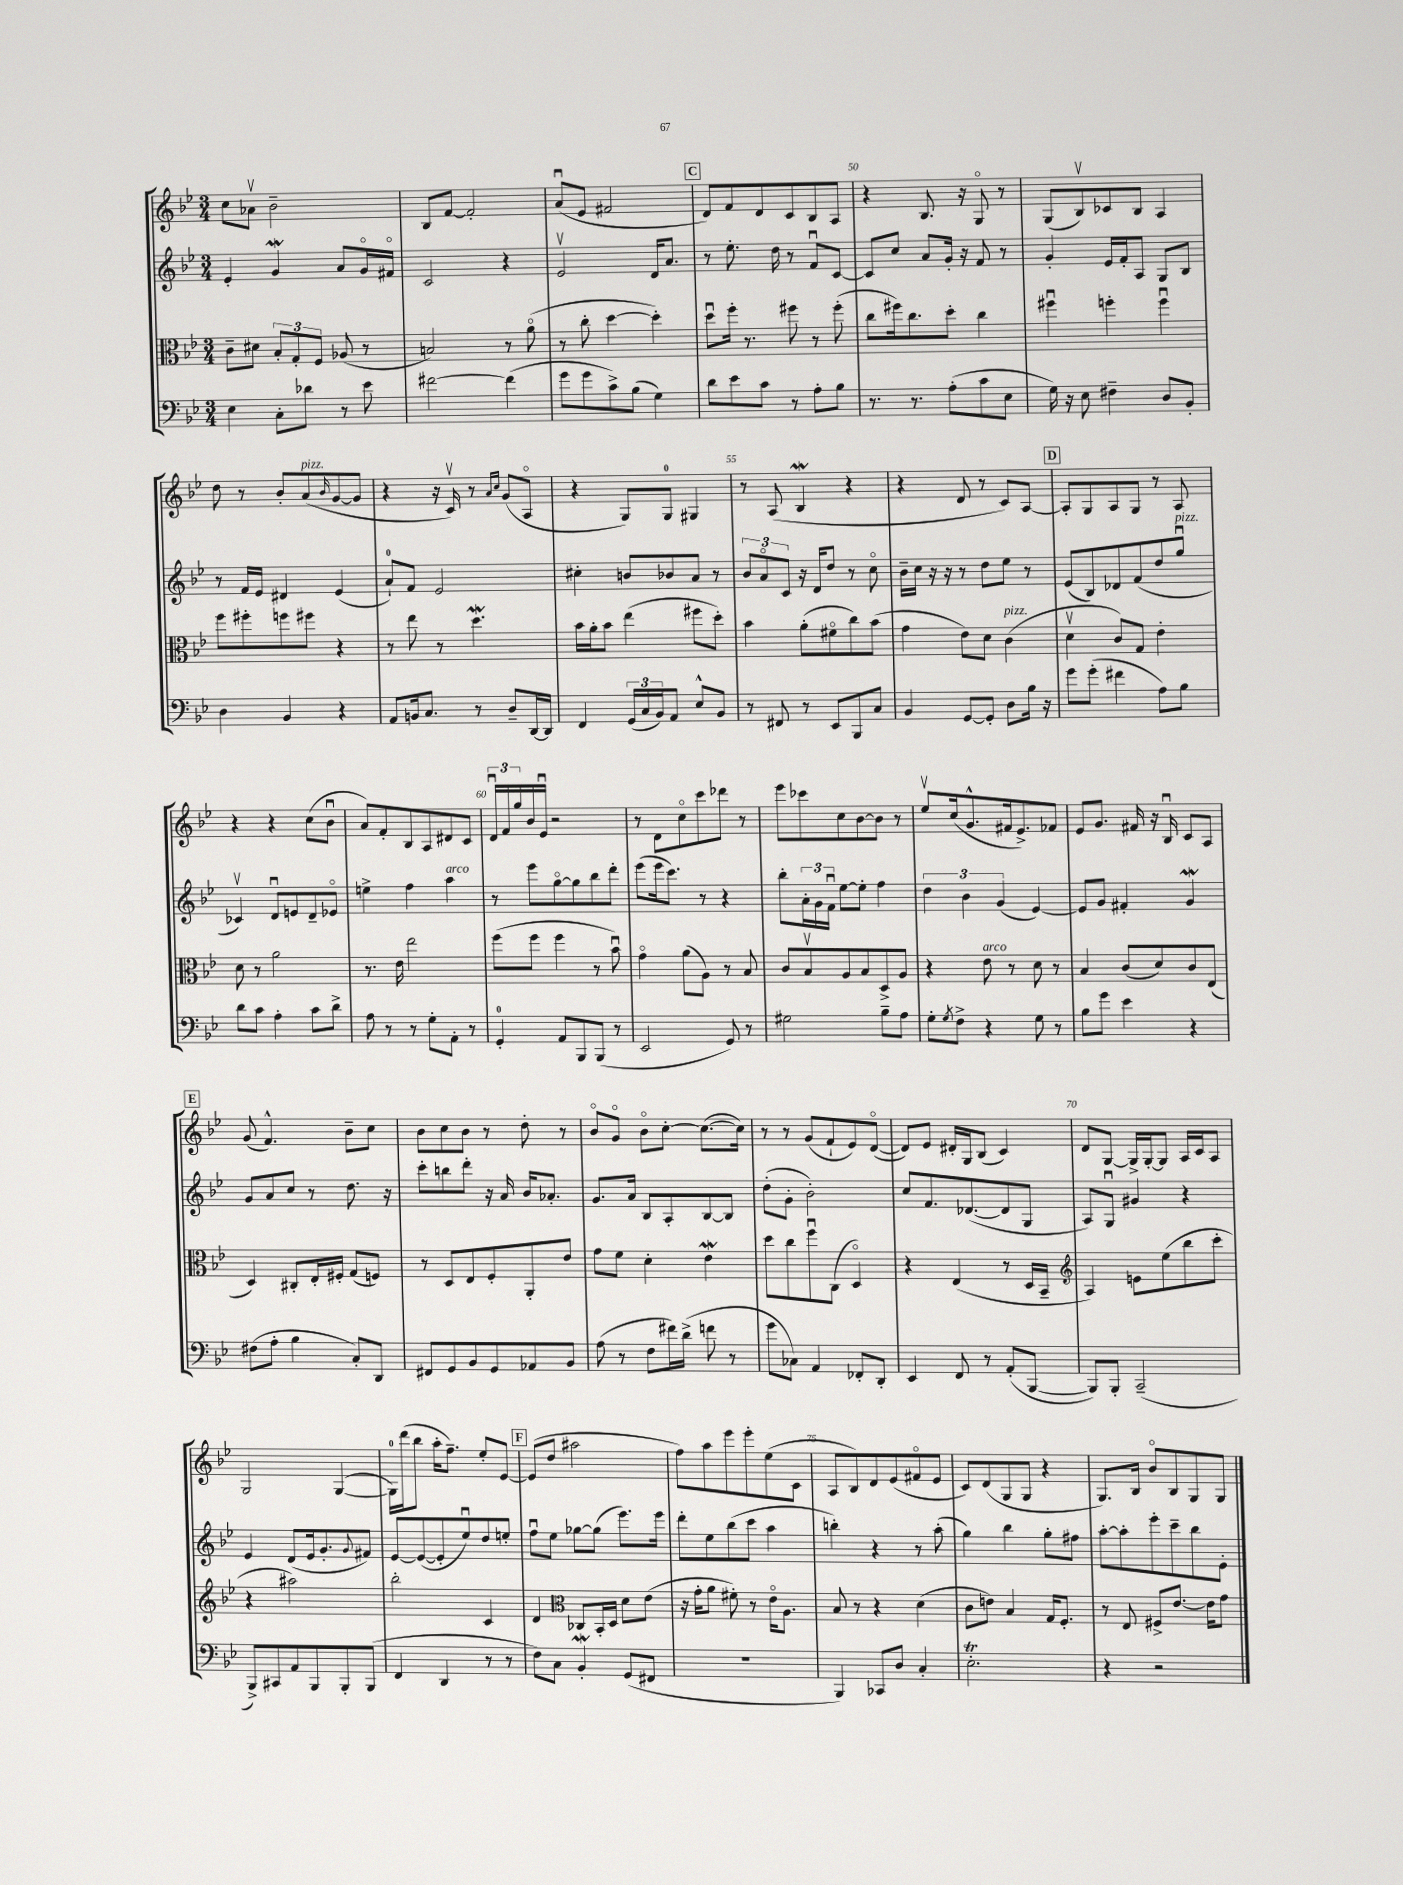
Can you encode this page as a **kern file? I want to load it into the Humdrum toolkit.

**kern	**kern	**kern	**kern
*staff4	*staff3	*staff2	*staff1
*clefF4	*clefC3	*clefG2	*clefG2
*k[b-e-]	*k[b-e-]	*k[b-e-]	*k[b-e-]
*M3/4	*M3/4	*M3/4	*M3/4
4E-\	8c~\L	4e-'/	8cc\L
.	8d#\J	.	8a-v\J
8C'\L	12B-'/L	4g/	2b-~\
.	12G'/	.	.
8d-\J	.	.	.
.	12F/J	.	.
8r	(8A-/	8a/L	.
8e-\	8r	16go/L	.
.	.	16f#o/JJ	.
=	=	=	=
[2f#\	2B/)	2c/	8B-/L
.	.	.	[8f/J
.	.	.	2f'/]
(4f#\]	8r	4r	.
.	(8ao\	.	.
=	=	=	=
8g\L	8r	2e-v/	(8au/L
8g\	8cc'\	.	8e-/J
8c^\)	[4dd\	.	2f#/
(8B-\J	.	.	.
4G\)	4dd'\])	16d/LK	.
.	.	8.a/J	.
=	=	=	=
8d\L	8ddu\L	8r	8d/L)
8e-\	16ff'\Jk	8.ee-'\	8f/
.	8.r	.	.
8c\J	.	.	8d/
.	.	16dd\	.
8r	8ff#\	8r	8c/
8A'\L	8r	8fu/L	8B-/
8B-\J	(8ff#'\	[8c/J	8A/J
=	=	=	=
8.r	8cc\L	8c/]L	4r
.	16ff#\k)	8cc/J	.
8.r	8.cc\	.	.
.	.	8a/L	8.B-/
(8A'\L	8dd'\J	16g'/Jk	.
.	.	16r	16r
8c\	4cc\	8f/	8Go/
8E-\J	.	8r	8r
=	=	=	=
16G\)	4ff#u\	4g'/	(8G/L
16r	.	.	.
8E-\	.	.	8B-v/)
4F#~\	4ff'\	16e-/LL	8c-/
.	.	16f'/J	.
.	.	8A/J	8B-/J
8D/L	4ffu\	8G/L	4A/
8BB-'/J	.	8B-/J	.
=	=	=	=
4D\	8ff\L	8r	8dd\
.	8ff#'\	16f/LL	8r
.	.	16e-/JJ	.
4BB-/	8ff\	4d#/	8b-'/L
.	8ff#\J	.	(8a/
.	.	.	16qqb-/
4r	4r	(4e-/	[8g/
.	.	.	8g/]J
=	=	=	=
8AA/L	8r	8a`/L)	4r
16BB/k	8ee-\	8f/J	.
8.C/J	.	.	.
.	8r	2e-/	16r
.	.	.	16cv/)
8r	4.dd\	.	8r
.	.	.	16qqa/LL
.	.	.	16qqcc/JJ
8D~/L	.	.	(8g/L
[16DD/L	.	.	8Ao/J
16DD/]JJ	.	.	.
=	=	=	=
4FF/	16b-\LL	4cc#'\	4r
.	16a'\J	.	.
.	8b-\J	.	.
(24GG/LL	(4ee-\	8b/L	8G/L)
24C/	.	.	.
24BB-/J)	.	.	.
8AA/J	.	8b-/	8G/J
8E-^^/L	8ff#\L	8a/J	4G#/
8BB-/J	8dd'\J)	8r	.
=	=	=	=
8r	4b-\	12b-/L	8r
.	.	12ao/	.
8FF#/	.	.	(8A/
.	.	12c/J	.
8r	(8a'\L	16r	4B-/
.	.	16d/LK	.
8EE-/L	8f#o\	8dd/J	.
8BBB-/	8cc\)	8r	4r
8C/J	(8b-\J	8cco\	.
=	=	=	=
4BB-/	4g\	16b-~\LL	4r
.	.	16cc\JJ	.
.	.	16r	.
.	.	16r	.
[8GG/L	8e-\L)	8r	8d/
8GG'/]J	8d\J	8dd\L	8r
8D\L	(4c\	8ee-\J	8c/L)
16B-\Jk	.	8r	[8A/J
16r	.	.	.
=	=	=	=
8g\L	4dv\	(8e-/L	8A'/]L
(8g'\J	.	8B-/)	8G/
4f#\	8c/L)	8d-/	8A/
.	8G/J	(8f/	8G/J
8A\L)	4e-'\	8dd/	8r
8B-\J	.	8ggu/J	8A/
=	=	=	=
8d\L	8d\	4c-v/)	4r
8c\J	8r	.	.
4A'\	2a\	8du/L	4r
.	.	8e/	.
8c\L	.	8d~/	(8cc\L
8d^\J	.	8e-o/J	8b-u\J
=	=	=	=
8A\	8.r	4ee^\	8a/L)
8r	.	.	8f'/
.	16e-\	.	.
8r	2ee-\	4ff\	8B-/
8G'\L	.	.	8A/
8AA'\J	.	4aa\	8d#/
8r	.	.	8c/J
=	=	=	=
4GG'/	(8ff\L	8r	24du/LL
.	.	.	24f/
.	.	.	24gg/
.	8ff\J	8eee-\L	16b-/
.	.	.	16e-u/JJ
8AA/L	4ff\	[8ggo\	2r
8BBB-/	.	8gg\]	.
(8BBB-/J	8r	8bb-\	.
8r	8b-u\)	8ddd'\J	.
=	=	=	=
2EE-/	4go\	(8eee-\L	8r
.	.	16eee-\k	8d\L
.	.	8.ccc\J)	.
.	(8a\L	.	8cco\
.	8A\J)	8r	8ccc\
8GG/)	8r	4r	8ddd-\J
8r	8B-/	.	8r
=	=	=	=
2G#\	8c/L	8bb-'\L	8eee-\L
.	8B-v/	24a'\L	8ccc-\
.	.	24g\	.
.	.	24fu\JJ	.
.	8A/	[8ee-\L	8cc\
.	8B-/	8ee-'\]J	[8b-\
8B-~\L	8D^/	4ff\	8b-\]J
8A\J	8A/J	.	8r
=	=	=	=
8G'\L	4r	6dd\	8ee-v/L
8qG/	.	.	.
8F^\J	.	.	(16cc/k
.	.	6b-\	.
.	.	.	8.g^^/
4r	8e-\	.	.
.	.	(6g/	.
.	8r	.	16f#/k
.	.	.	8.e-^/)
8G\	8d\	[4e-/)	.
8r	8r	.	8f-/J
=	=	=	=
8B-\L	4B-/	8e-/]L	8e-/L
8g\J	.	8g/J	8.g/J
4e-\	(8c/L	4f#'/	.
.	.	.	16f#/
.	8d/)	.	16r
.	.	.	16B-u/
4r	8c/	4g/	8c/L
.	(8E-/J	.	8A/J
=	=	=	=
(8F#\L	4D/)	8g/L	(8g/
8A'\J	.	8a/	4.f^^/)
4B-\	8C#'/L	8cc/J	.
.	16E-'/L	8r	.
.	16F#'/JJ	.	.
8C'/L)	(8G/L	8.dd\	8b-~\L
8DD/J	8F/J)	.	8cc\J
.	.	16r	.
=	=	=	=
8FF#/L	8r	8ccc'\L	8b-\L
8GG/	8D/L	8bb\	8cc\
8BB-/	8E-/	8ddd'\J	8b-\J
8GG/	8F'/	16r	8r
.	.	16a/	.
8AA-/	8AA'/	16b-/LK	8dd'\
.	.	8.a-'/J	.
8BB-/J	8e-/J	.	8r
=	=	=	=
(8A\	8g\L	8.g/L	8b-o/L
8r	8f\J	.	8go/J
.	.	16a/Jk	.
8F\L	4d'\	8B-/L	8b-o\L
16f#\L)	.	8A'/	[8cc'\J
(16d^\JJ	.	.	.
8f\	4e-\	[8B-/	(8.cc\_L
8r	.	8B-/]J	.
.	.	.	16cc\]Jk)
=	=	=	=
8g\L	8dd\L	(8dd'\L	8r
8C-\J)	8cc\	8g'\J	8r
4AA/	8ffu\	2b-'\)	(8g/L
.	(8C\J	.	8f`/
8FF-'/L	4Do/)	.	8e-/)
8DD'/J	.	.	([8do/J
=	=	=	=
4EE-/	4r	8cc/L	8d/]L)
.	.	8.f/	8e-/J
8FF/	(4E-/	.	16d#'/LL
.	.	([8.d-/	16G/J
8r	.	.	(8B-/J
(8AA'/L	8r	8d-/]	4c/)
[8BBB-/J	16D/LL	8G/J	.
.	16BB-~/JJ	.	.
=	=	=	=
*	*clefG2	*	*
8BBB-/]L)	4A/)	8A/L)	8d/L
8BBB-'/J	.	8Gu/J	[8G/J
(2CC~/	8e\L	4g#/	16G^/]LL
.	.	.	[16G'/J
.	(8ee-\	.	8G/]J
.	8bb-\	4r	16A/LL
.	.	.	16c/J
.	8ccc'\J	.	8A/J
=	=	=	=
8BBB-^/L)	4r	4e-/	2G/
8CC#/	.	.	.
8AA/	2aa#\)	(8d/L	.
8BBB-/	.	16e-/k	.
.	.	8.g'/	.
8BBB-'/	.	.	([4G/
.	.	8qqg/	.
(8BBB-/J	.	8f#/J)	.
=	=	=	=
4FF/	2bb-'\	[8e-/L	16G\]LL)
.	.	.	(16ddd\J
.	.	(8e-/_	8bb-\J
4DD/	.	8e-'/]	16aa'\LK
.	.	.	8.ff~\J)
.	.	8ee-u/)	.
8r	4c/	8dd/	8ee-'/L
8r	.	8ee'/J	[8e-/J
=	=	=	=
8F\L)	4d/	8ffu\L	(8e-/]L
8C\J	.	8ee-\J	8dd/J
*	*clefC3	*	*
4BB-'/	8C-/L	[8gg-\L	2aa#\
.	16BB-'/L	(8gg-\]J	.
.	16D/JJ	.	.
(8GG/L	8d\L	8.eee-\L)	.
8FF#/J	(8e-\J	.	.
.	.	16eee-\Jk	.
=	=	=	=
2.r	16r	8ddd'\L	8ff\L)
.	16g'\LK	.	.
.	8a\J	8ee-\	8aa\
.	8f#'\)	(8bb-\	8eee-\
.	8r	8ccc\J	8eee-'\
.	16e-o\LK	4aa\	(8ee-\
.	8.A\J	.	.
.	.	.	8c\J
=	=	=	=
4BBB-/)	8B-/	4bb'\)	8A/L
.	8r	.	8B-/)
8CC-/L	4r	4r	8d/
8D/J	.	.	(8e-/
4C'/	(4d\	8r	8f#o/
.	.	(8aa'\	8e-/J
=	=	=	=
2.E-'\	8c\L	4gg\)	8c/L)
.	8e\J)	.	(8d/
.	4B-/	4bb-\	8G/
.	.	.	8G/J
.	16G/LK	8gg'\L	4r
.	8.F'/J	.	.
.	.	8ff#\J	.
=	=	=	=
4r	8r	[8aa'\L	8.G/L)
.	8E-/	8aa'\]	.
.	.	.	16B-/Jk
2r	8F#^/L	8eee-'\	8b-o/L
.	[8.e-/J	8ccc~\	8B-/
.	.	8bb-\	8G/
.	16e-\]LK	.	.
.	8g\J	8e-'\J	8G/J
==	==	==	==
*-	*-	*-	*-
